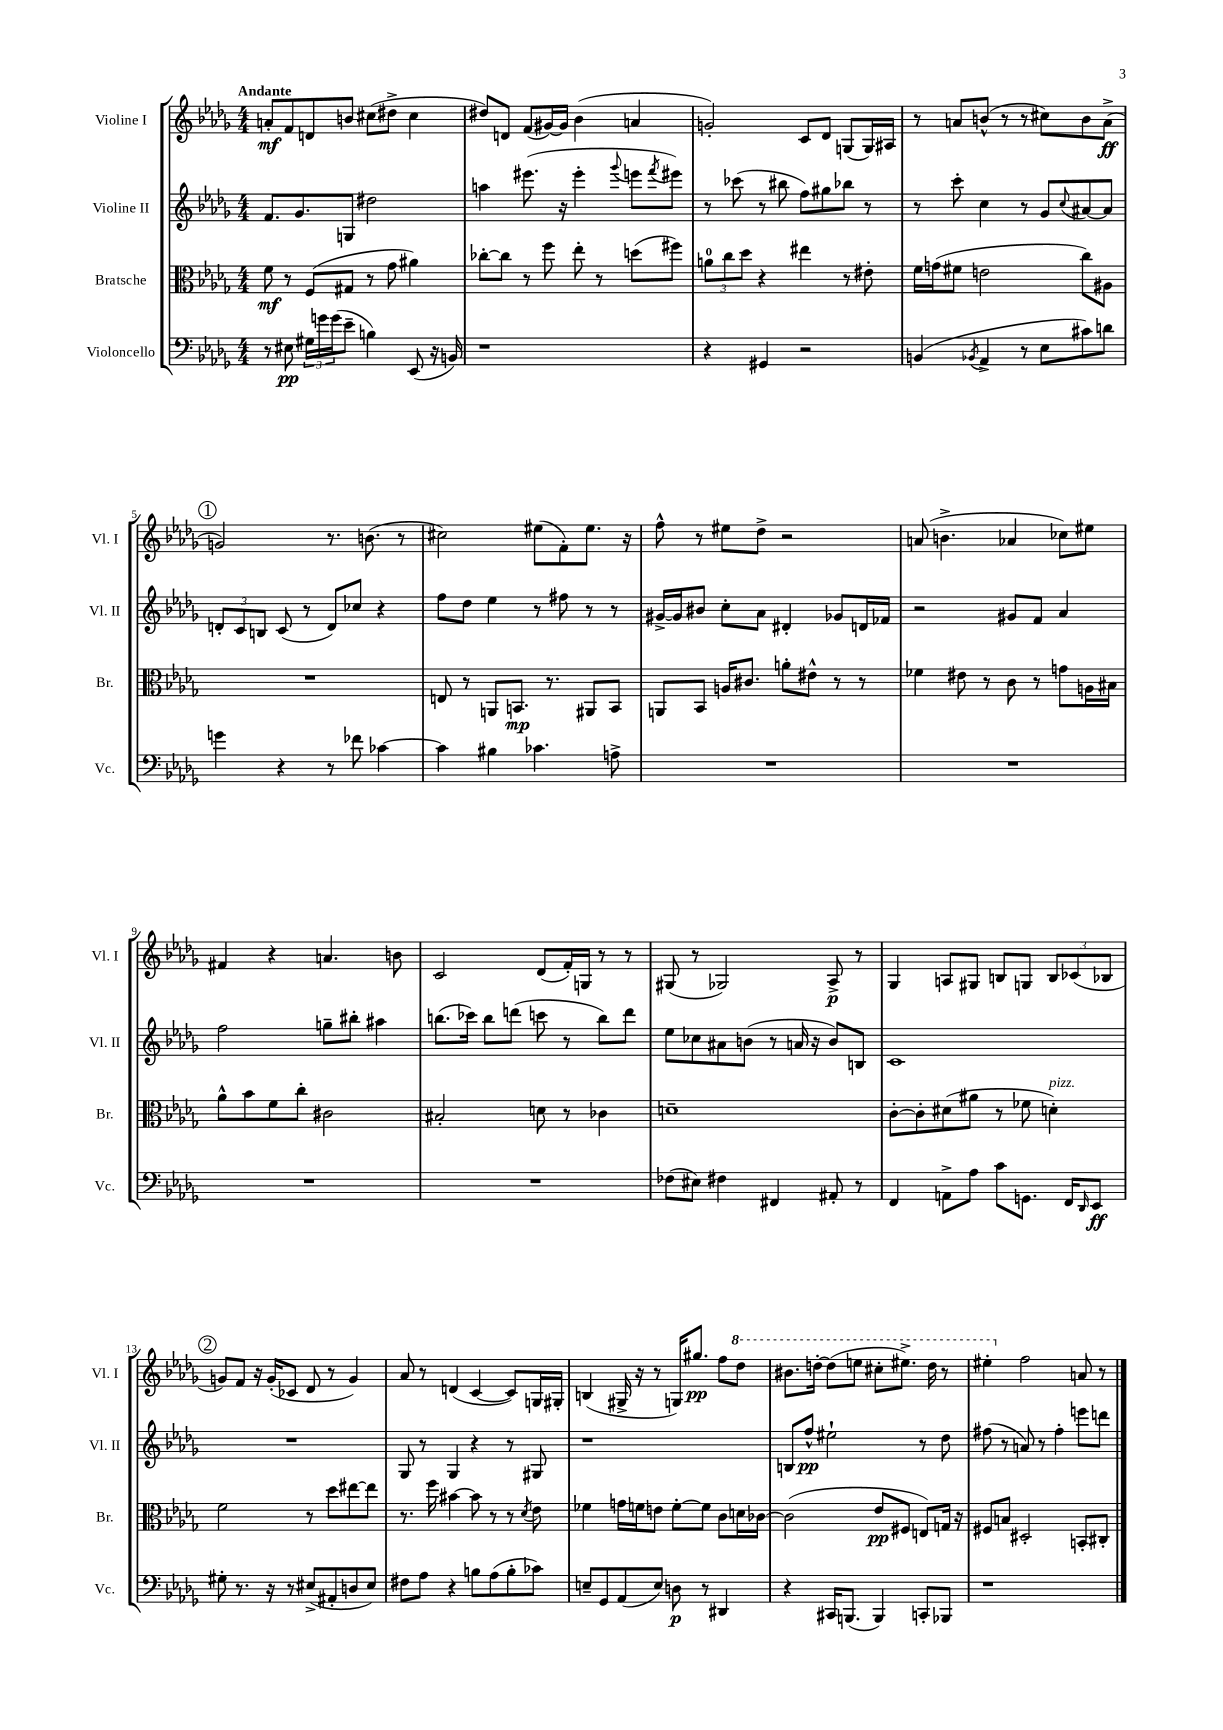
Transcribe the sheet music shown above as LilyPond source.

<<
\new StaffGroup <<
\new Staff = "s0" \with { instrumentName = "Violine I" shortInstrumentName = "Vl. I" } {
    \clef treble \key des \major \numericTimeSignature \time 4/4 \tempo "Andante"
    a'8-.\mf f'8 d'8 b'8 cis''8( dis''8-> cis''4 |
    dis''8) d'8 f'8( gis'16~) gis'16 bes'4( a'4 |
    g'2-.) c'8 des'8 g8( g16) ais16 |
    r8 a'8 b'8-^( r8 r8 cis''8) b'8 a'8->\ff( |
    \mark \markup { \circle "1" } g'2) r8. b'8.( r8 |
    cis''2) eis''8( f'8-.) eis''8. r16 |
    f''8-^ r8 eis''8 des''8-> r2 |
    a'8( b'4.-> aes'4 ces''8) eis''8 |
    fis'4 r4 a'4. b'8 |
    c'2 des'8( f'16-.) g16 r8 r8 |
    gis8( r8 ges2) aes8->\p r8 |
    ges4 a8 gis8 b8 g8 \tuplet 3/2 { b8 ces'8( bes8 } |
    \mark \markup { \circle "2" } g'8) f'8 r16 g'16-.( ces'8 des'8 r8 g'4) |
    aes'8 r8 d'4( c'4~ c'8) g16 gis16-. |
    b4( gis16-> r16 r8 g16) gis''8.\pp f''8 \ottava #1 des'''8 |
    bis''8. d'''16~-. d'''8( e'''8 cis'''8-. eis'''8.->) d'''16 r8 |
    eis'''4-. \ottava #0 f''2 a'8 r8 \bar "|." |
}
\new Staff = "s1" \with { instrumentName = "Violine II" shortInstrumentName = "Vl. II" } {
    \clef treble \key des \major \numericTimeSignature \time 4/4
    f'8. ges'8. g8 dis''2 |
    a''4 eis'''8.( r16 eis'''4-. \appoggiatura { ges'''8 } e'''8 \acciaccatura { f'''8 } eis'''8) |
    r8 ces'''8( r8 bis''8 f''8) gis''8 bes''8 r8 |
    r8 c'''8-. c''4 r8 ges'8 \appoggiatura { c''8 } ais'8~ ais'8 |
    \mark \markup { \circle "1" } \tuplet 3/2 { d'8-. c'8 b8 } c'8( r8 d'8) ces''8 r4 |
    f''8 des''8 ees''4 r8 fis''8 r8 r8 |
    gis'16~-> gis'16 bis'8 c''8-. aes'8 dis'4-. ges'8 d'16 fes'16 |
    r2 gis'8 f'8 aes'4 |
    f''2 g''8-- bis''8-. ais''4 |
    b''8.( ces'''16) b''8 d'''8( c'''8 r8 b''8) d'''8 |
    ees''8 ces''8 ais'8 b'8( r8 a'16 r16 b'8) b8 |
    c'1 |
    \mark \markup { \circle "2" } R1 |
    ges8 r8 ges4 r4 r8 gis8 |
    r1 |
    b8 f''8-^\pp eis''2-! r8 des''8 |
    fis''8( r8 a'8) r8 fis''4-. e'''8 d'''8 \bar "|." |
}
\new Staff = "s2" \with { instrumentName = "Bratsche" shortInstrumentName = "Br." } {
    \clef alto \key des \major \numericTimeSignature \time 4/4
    f'8\mf r8 f8( gis8 r8 ges'8 ais'4) |
    ces''8~-. ces''8 r8 f''8 ees''8-. r8 d''8( fis''8) |
    \tuplet 3/2 { a'8-0 c''8 des''8 } r4 eis''4 r8 eis'8-. |
    f'16 g'16( fis'8 e'2 c''8) ais8 |
    \mark \markup { \circle "1" } R1 |
    e8 r8 a,8 b,8.\mp r8. ais,8 b,8 |
    a,8 bes,8 a16 cis'8. a'8-. eis'8-^ r8 r8 |
    fes'4 eis'8 r8 c'8 r8 g'8 a16 bis16 |
    aes'8-^ bes'8 f'8 c''8-. cis'2 |
    bis2-. d'8 r8 ces'4 |
    d'1-- |
    c'8~-. c'8-. dis'8( ais'8 r8 fes'8 d'4-.^\markup { \italic "pizz." }) |
    \mark \markup { \circle "2" } f'2 r8 des''8 eis''8~ eis''8 |
    r8. f''16 bis'4~ bis'8 r8 r8 \acciaccatura { des'8 } ees'8 |
    fes'4 g'16 f'16 e'8 f'8~-. f'8 c'8 d'16 ces'16~ |
    ces'2( ees'8\pp fis8 e8) g16 r16 |
    fis8 b8 dis2-. b,8-. cis8-. \bar "|." |
}
\new Staff = "s3" \with { instrumentName = "Violoncello" shortInstrumentName = "Vc." } {
    \clef bass \key des \major \numericTimeSignature \time 4/4
    r8 eis8\pp \tuplet 3/2 { gis16 g'16 g'16( } ees'8-- b4) ees,8( r16 b,16) |
    r1 |
    r4 gis,4 r2 |
    b,4( \acciaccatura { bes,8 } aes,4-> r8 ees8 cis'8) d'8 |
    \mark \markup { \circle "1" } g'4 r4 r8 fes'8 ces'4~ |
    ces'4 bis4 ces'4. a8-> |
    R1 |
    R1 |
    R1 |
    R1 |
    fes8( eis8) fis4 fis,4 ais,8-. r8 |
    f,4 a,8-> aes8 c'8 g,8. f,16 \grace { des,16 } ees,8\ff |
    \mark \markup { \circle "2" } gis8-. r8. r16 r8 eis8->( ais,8-. d8 eis8) |
    fis8 aes8 r4 b8 aes8( b8-. ces'8) |
    e8-- ges,8 aes,8( e8) d8\p r8 dis,4 |
    r4 cis,16 b,,8.( b,,4) c,8-. bes,,8 |
    r1 \bar "|." |
}
>>
>>
